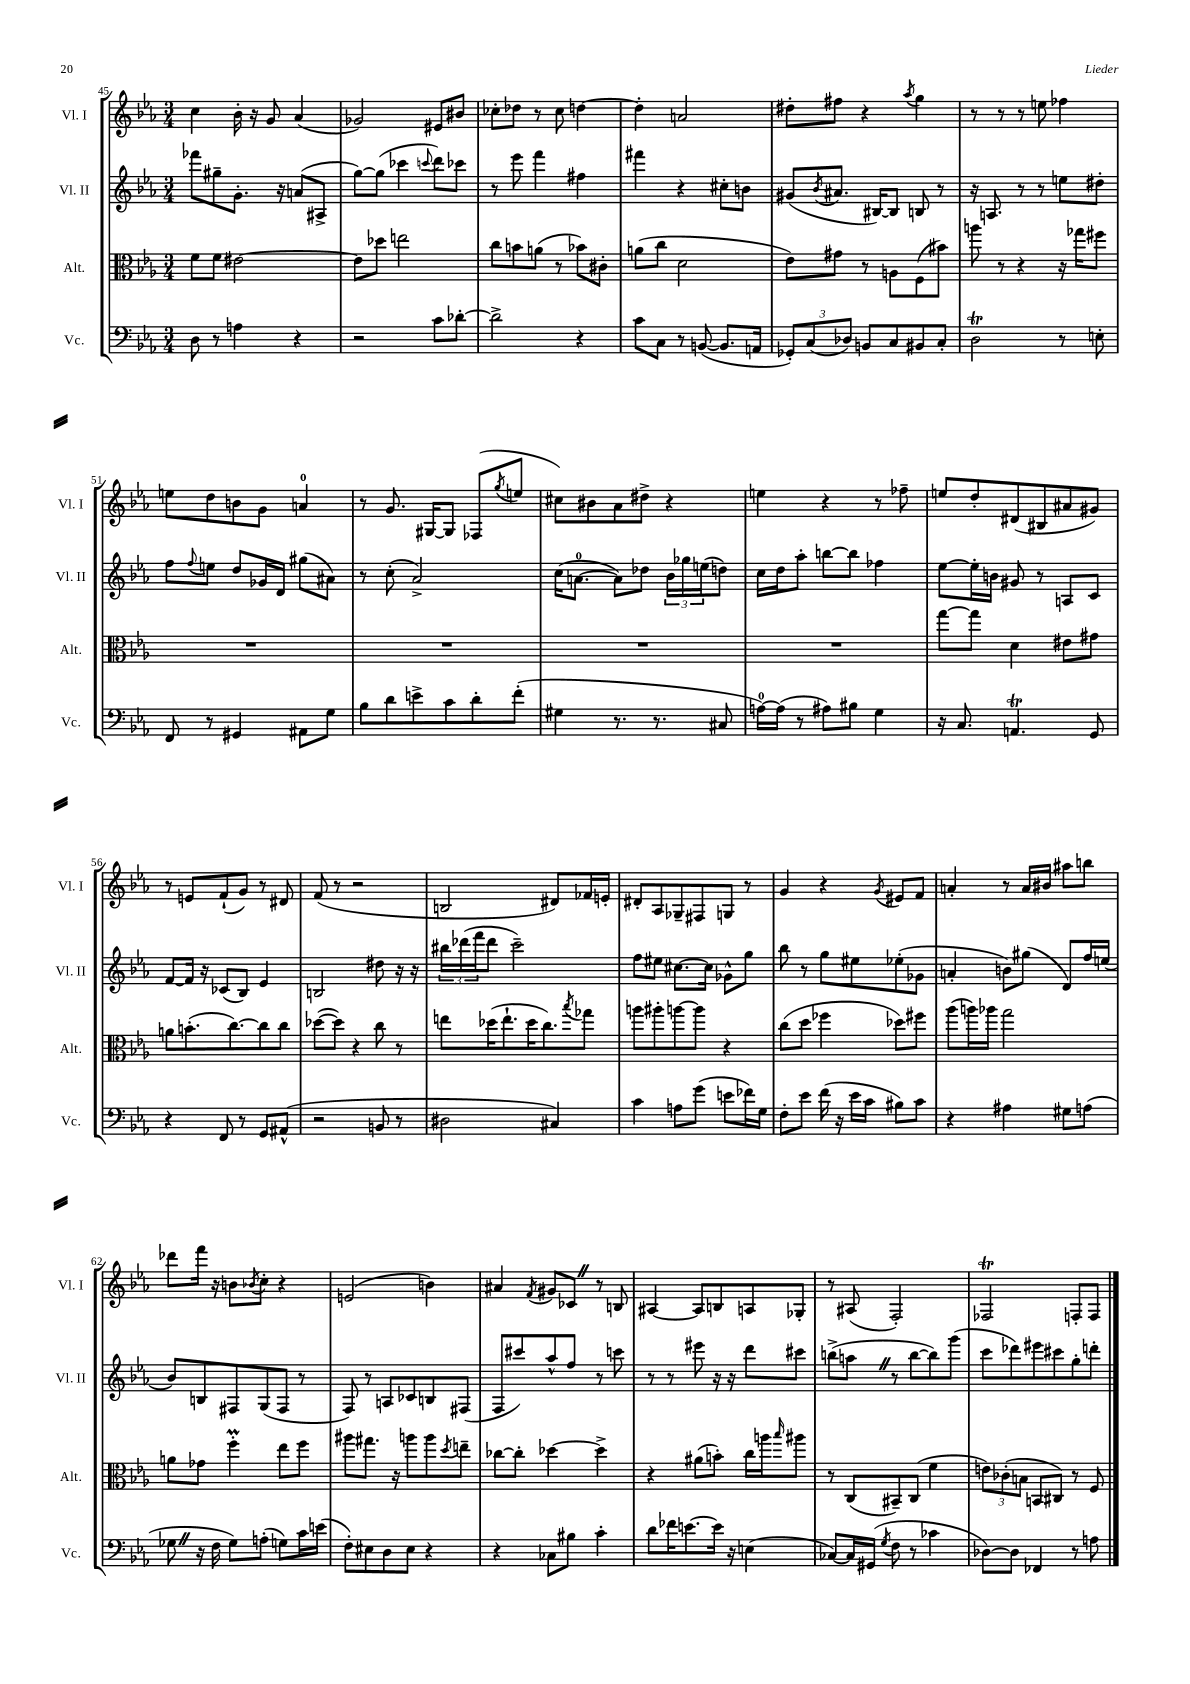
<<
\new StaffGroup <<
\new Staff = "s0" \with { instrumentName = "Vl. I" shortInstrumentName = "Vl. I" } {
    \clef treble \key ees \major \numericTimeSignature \time 3/4
    c''4 bes'16-. r16 g'8 aes'4( |
    ges'2) eis'8 bis'8 |
    ces''8-. des''8 r8 ces''8 d''4~ |
    d''4-. a'2 |
    dis''8-. fis''8 r4 \acciaccatura { aes''8 } g''4 |
    r8 r8 r8 e''8 fes''4 |
    e''8 d''8 b'8 g'8 a'4-0 |
    r8 g'8. gis16~ gis8 fes8( \acciaccatura { g''8 } e''8 |
    cis''8) bis'8 aes'8 dis''8-> r4 |
    e''4 r4 r8 fes''8-- |
    e''8 d''8-. dis'8( bis8 ais'8 gis'8) |
    r8 e'8 f'8-!( g'8) r8 dis'8 |
    f'8( r8 r2 |
    b2 dis'8) fes'16 e'16-. |
    dis'8-. aes8 ges8-- fis8 g8 r8 |
    g'4 r4 \acciaccatura { g'8 } eis'8 f'8 |
    a'4-. r8 a'16 bis'16 ais''8 b''8 |
    des'''8 f'''16 r16 b'8 \acciaccatura { bes'8 } c''8-. r4 |
    e'2( b'4) |
    ais'4 \acciaccatura { f'8 } gis'8 ces'8 \once \override BreathingSign.text = \markup { \musicglyph "scripts.caesura.straight" } \breathe r8 b8 |
    ais4~ ais8 b8 a8 ges8-. |
    r8 ais8( f2-.) |
    fes2\trill f8-. f8 \bar "|." |
}
\new Staff = "s1" \with { instrumentName = "Vl. II" shortInstrumentName = "Vl. II" } {
    \clef treble \key ees \major \numericTimeSignature \time 3/4
    fes'''8 gis''8-- g'8.-. r16 a'8( ais8-> |
    g''8~) g''8( ces'''4 \appoggiatura { c'''8 } d'''8) ces'''8 |
    r8 ees'''8 f'''4 fis''4 |
    fis'''4 r4 cis''8-. b'8 |
    gis'8( \acciaccatura { bes'8 } ais'8. bis16~) bis8 b8 r8 |
    r16 a8. r8 r8 e''8 dis''8-. |
    f''8 \appoggiatura { f''8 } e''8 d''8 ges'16 d'16 gis''8( ais'8) |
    r8 c''8-.( aes'2->) |
    c''16( a'8.-0~ a'8) des''8 \tuplet 3/2 { bes'16 ges''16 e''16( } d''8) |
    c''16 d''16 aes''8-. b''8~ b''8 fes''4 |
    ees''8~ ees''16-. b'16 gis'8 r8 a8 c'8 |
    f'8~ f'16 r16 ces'8( bes8) ees'4 |
    b2 dis''8 r16 r16 |
    \tuplet 3/2 { bis''16 des'''16( f'''16 } des'''8 c'''2--) |
    f''8 eis''8 cis''8.~ cis''16 ges'8-^ g''8 |
    bes''8 r8 g''8 eis''8 ees''8-.( ges'8 |
    a'4-. b'8) gis''8( d'8) f''16 e''16( |
    bes'8) b8 fis8 g8( fis8 r8 |
    f8) r8 a8 ces'8 b8 fis8( |
    f8 cis'''8) aes''8-^ f''8 r8 c'''8 |
    r8 r8 eis'''8 r16 r16 d'''8 cis'''8 |
    b''8->( a''8 \once \override BreathingSign.text = \markup { \musicglyph "scripts.caesura.straight" } \breathe r8 b''8~ b''8) g'''8( |
    c'''8 des'''8) eis'''8 cis'''8 g''8-. d'''8-. \bar "|." |
}
\new Staff = "s2" \with { instrumentName = "Alt." shortInstrumentName = "Alt." } {
    \clef alto \key ees \major \numericTimeSignature \time 3/4
    f'8 f'8 eis'2~ |
    eis'8 des''8 e''2 |
    c''8 b'8 a'8( r8 bes'8) cis'8-. |
    a'8( c''8 d'2 |
    ees'8) gis'8 r8 a8 f8( bis'8) |
    a''8 r8 r4 r16 ges''16 fis''8 |
    R2. |
    R2. |
    R2. |
    R2. |
    g''8~ g''8 d'4 eis'8 gis'8 |
    a'8 b'8.-.( c''8.~) c''8 c''8 |
    des''8~( des''8) r4 c''8 r8 |
    e''8 des''16( e''8.-! des''16 c''8.) \acciaccatura { bes''8 } ges''8 |
    a''8 ais''8-. a''8~ a''8 r4 |
    c''8( d''8 fes''4 des''8) fis''8 |
    aes''8( a''16) aes''16 g''2 |
    a'8 ges'8 f''4-.\prall ees''8 f''8 |
    ais''8 gis''8. r16 a''8 a''8 \acciaccatura { d''8 } e''8-- |
    ces''8~ ces''8-. des''4~ des''4-> |
    r4 ais'8( b'8-.) c''16 a''16 \grace { bes''16 } ais''8 |
    r8 c8( bis,8--) c8( f'4 |
    \tuplet 3/2 { e'8) ces'8-.( b8 } b,8 cis8) r8 f8 \bar "|." |
}
\new Staff = "s3" \with { instrumentName = "Vc." shortInstrumentName = "Vc." } {
    \clef bass \key ees \major \numericTimeSignature \time 3/4
    d8 r8 a4 r4 |
    r2 c'8 des'8~-. |
    des'2-> r4 |
    c'8 c8 r8 b,8~( b,8. a,16 |
    \tuplet 3/2 { ges,8-.) c8( des8) } b,8 c8 bis,8 c8-. |
    d2\trill r8 e8-. |
    f,8 r8 gis,4 ais,8 g8 |
    bes8 d'8 e'8-> c'8 d'8-. f'8-.( |
    gis4 r8. r8. cis8 |
    a16-0~) a16( r8 ais8) bis8 g4 |
    r16 c8. a,4.\trill g,8 |
    r4 f,8 r8 g,8 ais,8-^( |
    r2 b,8 r8 |
    dis2 cis4) |
    c'4 a8 g'8( e'8 fes'16) g16 |
    f8-. ees'8 f'16( r16 ees'16 c'16 bis8) c'8 |
    r4 ais4 gis8 a8( |
    ges8 \once \override BreathingSign.text = \markup { \musicglyph "scripts.caesura.straight" } \breathe r16 f16 ges8) a8-.( g8) c'16 e'16( |
    f8-.) eis8 d8 eis8 r4 |
    r4 ces8 bis8 c'4-. |
    d'8 fes'16 e'8.~ e'16 r16 e4( |
    ces8~) ces16 gis,16( \acciaccatura { g8 } f8 r8 ces'4 |
    des8~) des8 fes,4 r8 a8 \bar "|." |
}
>>
>>
\layout { \context { \Score currentBarNumber = #45 } }
